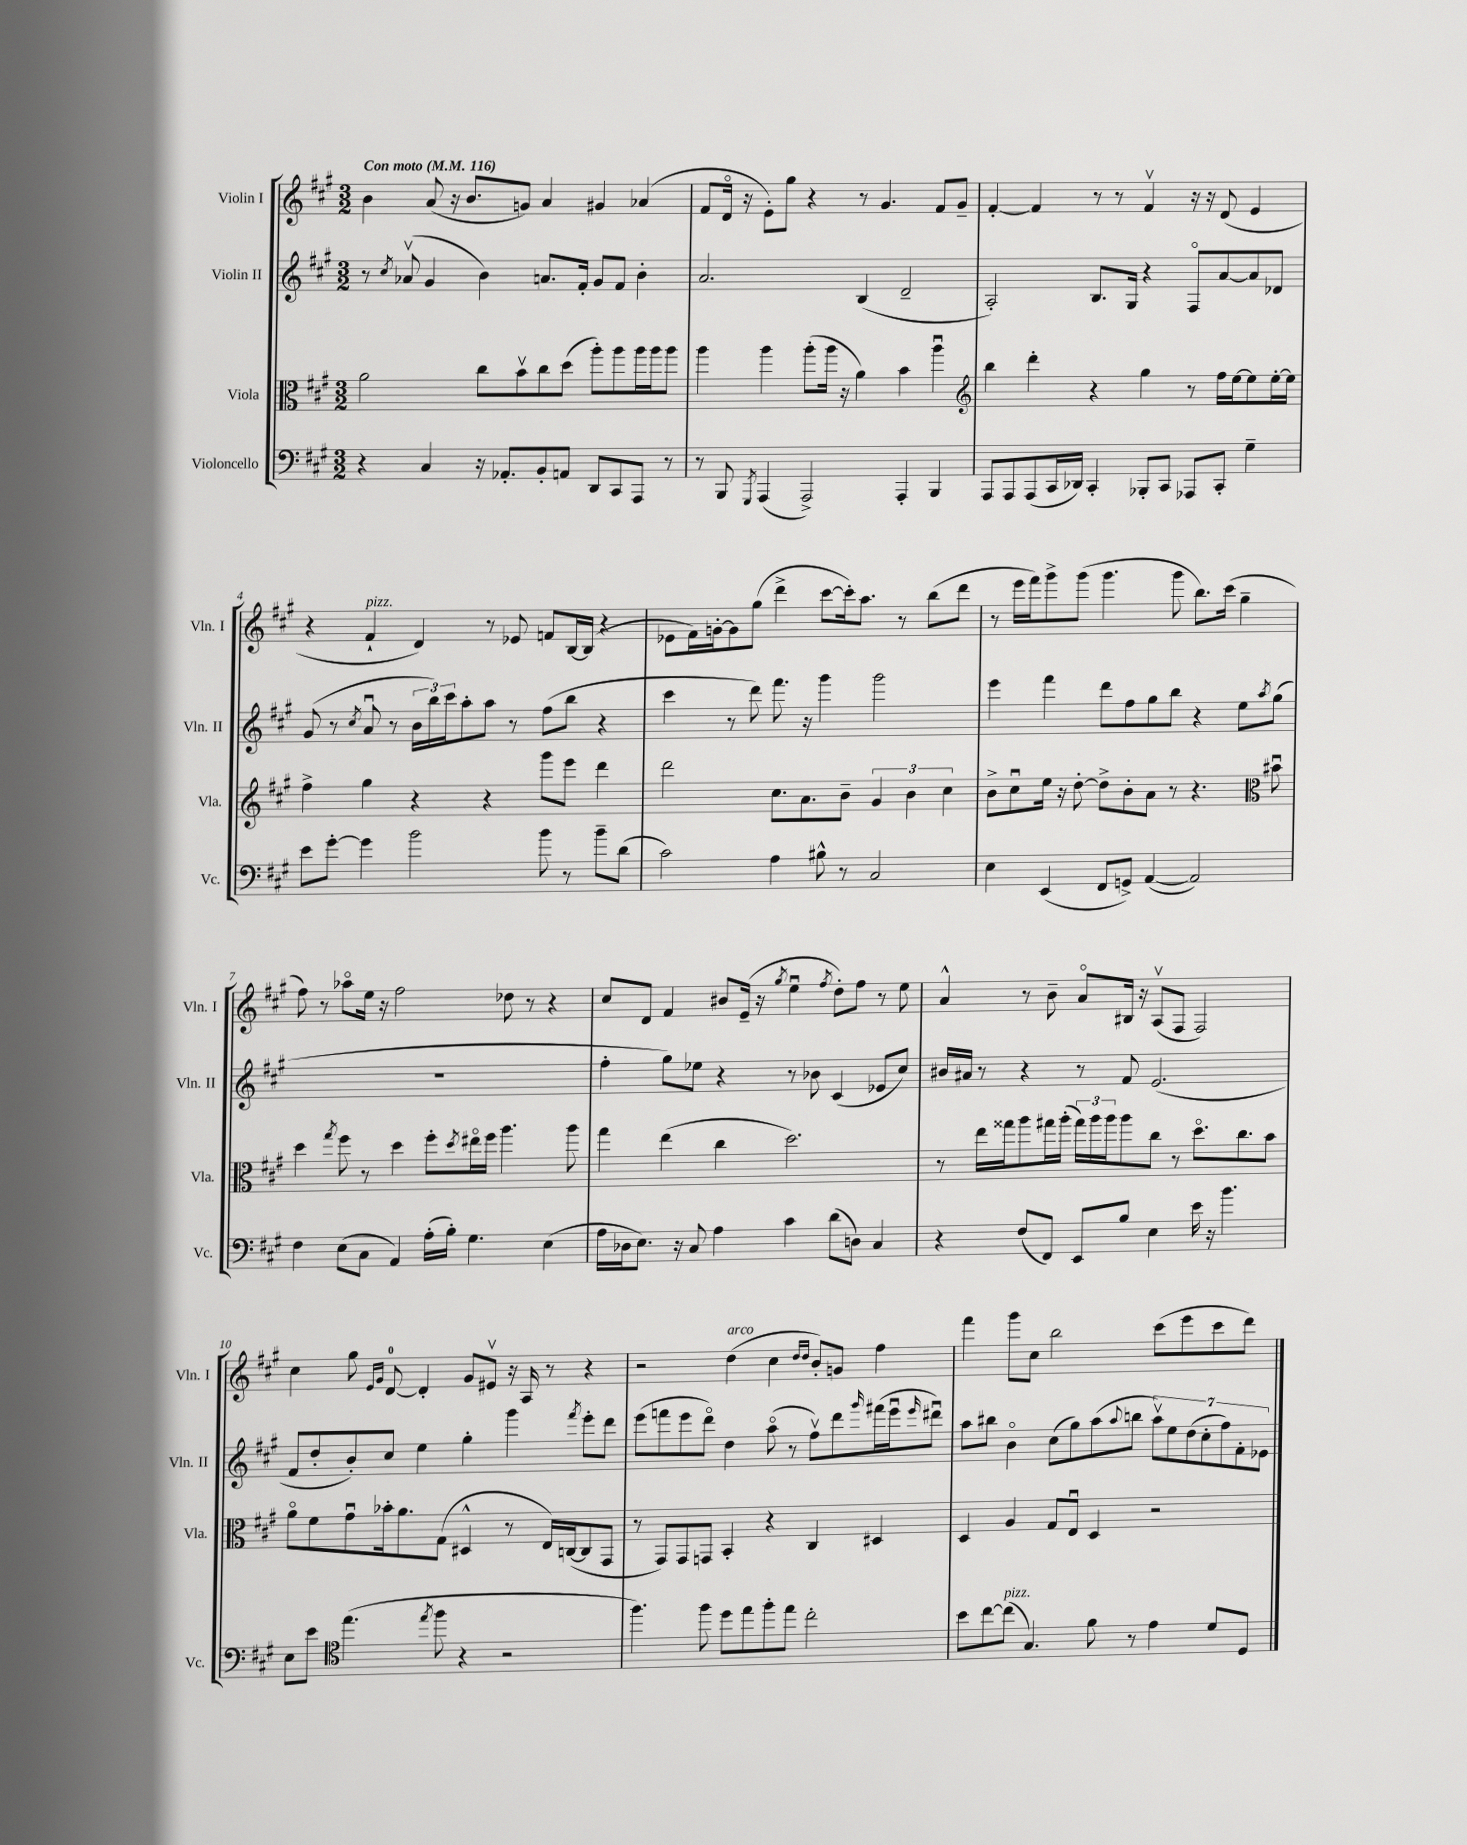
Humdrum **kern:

**kern	**kern	**kern	**kern
*part4	*part3	*part2	*part1
*staff4	*staff3	*staff2	*staff1
*I"Violoncello	*I"Viola	*I"Violin II	*I"Violin I
*I'Vc.	*I'Vla.	*I'Vln. II	*I'Vln. I
*clefF4	*clefC3	*clefG2	*clefG2
*k[f#c#g#]	*k[f#c#g#]	*k[f#c#g#]	*k[f#c#g#]
*M3/2	*M3/2	*M3/2	*M3/2
*MM116	*MM116	*MM116	*MM116
=1	=1	=1	=1
!	!	!	!LO:TX:a:B:t=Con moto
4r	2a\	8r	4b\
.	.	8qcc#/	.
.	.	(8a-Xv/	.
4C#/	.	4g#/	(8a/
.	.	.	16r
.	.	.	8.b/L
16r	8cc#\L	4b\)	.
8.AA-X'/L	.	.	.
.	8bv\	.	8gn/J)
8BB'/	8cc#\	8.an/L	4a/
8AAn/J	(8dd\J	.	.
.	.	16f#'/Jk	.
8DD/L	8aa'\L)	8g#/L	4g#X/
8CC#/	8aa\	8f#/J	.
8AAA/J	16aa\L	4b'\	(4a-X/
.	16aa\J	.	.
8r	8aa\J	.	.
=2	=2	=2	=2
8r	4aa\	2.a/	8f#/L
8BBB/	.	.	16d/Jk
.	.	.	16r
8qGGG#/	.	.	.
(4AAA/	4aa\	.	8e'\L)
.	.	.	8gg#\J
2AAA^/)	(8aa'\L	.	4r
.	16aa\Jk	.	.
.	16r	.	.
.	4a\)	(4B/	8r
.	.	.	4.g#/
4AAA'/	4b\	2d~/	.
4BBB/	4aau\	.	8f#/L
.	.	.	8g#~/J
=3	=3	=3	=3
*	*clefG2	*	*
8AAA/L	4bb\	2A'/)	[4f#'/
8AAA/	.	.	.
(8AAA/	4ddd'\	.	4f#/]
16CC#/L	.	.	.
16DD-X/JJ)	.	.	.
4CC#'/	4r	8.B/L	8r
.	.	.	8r
.	.	16G#/Jk	.
8BBB-X'/L	4gg#\	4r	4f#v/
8CC#/J	.	.	.
8AAA-X/L	8r	8F#/L	16r
.	.	.	16r
8CC#'/J	16ff#\LL	[8a/	(8d/
.	[16ee\J	.	.
4G#~\	8ee\]	8a/]	4e/
.	[16ee'\L	8d-X/J	.
.	16ee\JJ]	.	.
!!LO:LB:g=z
=4	=4	=4	=4
8e\L	4ff#^\	(8g#/	4r
[8g#'\J	.	8r	.
.	.	8qcc#/	.
!	!	!	!LO:TX:a:i:t=pizz.
4g#\]	4gg#\	8au/	4f#`/
.	.	8r	.
2b\	4r	24b\LL	4d/)
.	.	24bb\)	.
.	.	24ccc#\J	.
.	.	8aa'\	.
.	4r	8aa\J	8r
.	.	8r	8e-X/
8b\	8ggg#\L	(8ff#\L	8fn/L
8r	8eee\J	8bb\J	[16B/L
.	.	.	(16B/JJ]
8b~\L	4ddd\	4r	4r
(8d\J	.	.	.
=5	=5	=5	=5
2c#\)	2ddd\	4ccc#\	8e-X\L
.	.	.	16f#\L)
.	.	.	[16gn'\J
.	.	8r	8g\]
.	.	8ddd\)	(8gg#\J
4A\	8.cc#\L	8.fff#\	4ddd^\
.	8.a\	16r	.
8B#X^^\	.	4ggg#\	[8ccc#\L
8r	8b~\J	.	16ccc#'\k])
.	.	.	8.aa\J
2C#/	6g#/	2ggg#\	.
.	.	.	8r
.	6b\	.	.
.	.	.	(8bb\L
.	6cc#\	.	.
.	.	.	8ddd\J
=6	=6	=6	=6
4E\	8b^\L	4eee\	8r
.	8cc#u\	.	16eee\LL
.	.	.	16fff#\J)
(4EE/	16ee\Jk	4fff#\	8ggg#^\
.	16r	.	.
.	[8dd'\	.	(8ggg#\J
8FF#/L	8dd^\L]	8ddd\L	4.ggg#\
8GGn^/J)	8b'\	8ff#\	.
([4AA/	8a\J	8gg#\	.
.	8r	8bb\J	8ggg#\
2AA/])	4.r	4r	8.bb\L)
.	.	.	(16ccc#\Jk
.	.	8ee\L	4gg#~\
*	*clefC3	*	*
.	.	8qaa/	.
.	8b#Xu\	(8gg#\J	.
!!LO:LB:g=z
=7	=7	=7	=7
4F#\	4dd\	1.r	8ff#\)
.	.	.	8r
.	8qgg#/	.	.
(8E\L	8ff#\	.	8aa-X\L
8C#\J	8r	.	16ee\Jk
.	.	.	16r
4AA/)	4dd\	.	2ff#\
(16A'\LL	8ff#'\L	.	.
16B'\JJ)	.	.	.
.	8qdd/	.	.
4.G#\	16ee#X\L	.	.
.	16ff#\JJ	.	.
.	4.aa\	.	8dd-X\
.	.	.	8r
(4E\	.	.	4r
.	8aa\	.	.
=8	=8	=8	=8
16A\LL	4gg#\	4ff#'\	8cc#/L
16D-X\J	.	.	.
8.E\J)	.	.	8d/J
.	(4ee\	8gg#\L)	4f#/
16r	.	.	.
8C#/	.	8ee-X\J	.
4A\	4cc#\	4r	8b#X/L
.	.	.	(16e~/Jk
.	.	.	16r
.	.	.	8qgg#/
4c#\	2.dd\)	8r	4eeu\
.	.	8b-X\	.
.	.	.	8qff#/
(8d\L	.	(4c#/	8dd'\L)
8Dn\J)	.	.	8ff#\J
4C#/	.	8e-X/L	8r
.	.	8cc#/J)	8ee\
=9	=9	=9	=9
4r	8r	16b#X/LL	4a^^/
.	.	16a#X/JJ	.
.	16ee\LL	8r	.
.	16gg##X\J	.	.
(8F#/L	8aa\	4r	8r
8FF#/J)	16gg#X\L	.	8b~\
.	(16aa'\JJ	.	.
8EE/L	24gg#\LL)	8r	8a/L
.	24aa\	.	.
.	24aa\J	.	.
8B/J	8aa\	8f#/	16B#X/Jk
.	.	.	16r
4E\	8cc#\J	(2.e/	(8Av/L
.	8r	.	8F#/J
16e\	8.dd\L	.	2F#/)
16r	.	.	.
4.b\	.	.	.
.	8.cc#\	.	.
.	8b\J	.	.
!!LO:LB:g=z
=10	=10	=10	=10
8E\L	8a\L	8f#/L	4cc#\
8e\J	8f#\	8dd'/	.
*clefC4	*	*	*
(4.ee\	8g#u\	8b'/)	8gg#\
.	.	.	16qqe/LL
.	.	.	16qqg#/JJ
.	16b-X'\k	8cc#/J	[8d/
.	8.a\	.	.
.	.	4ee\	4d'/]
8qee/	.	.	.
8ff#\	(8G#\J	.	.
4r	4D#X^^/	4gg#'\	8g#/L
.	.	.	8e#Xv/J
2r	8r	4ggg#\	16r
.	.	.	16A/
.	16E/LL)	.	8r
.	([16Cn/J	.	.
.	.	8qfff#/	.
.	8C/]	8eee'\L	4r
.	8GG#/J	8ddd\J	.
=11	=11	=11	=11
4.ff#\)	8r	(8eee\L	2r
.	8GG#/L)	8fffn\	.
.	8GG#/	8eee\	.
8ff#\	8GGn/J	8ddd\J)	.
!	!	!	!LO:TX:a:i:t=arco
8dd\L	4BB'/	4dd\	(4dd\
8ee\	.	.	.
8ff#'\	4r	(8aa\	4cc#\
8ee\J	.	8r	.
.	.	.	16qqdd/LL
.	.	.	16qqdd/JJ
2cc#'\	4C#/	8ff#v\L)	8b'/L)
.	.	8ddd\	8gn/J
.	.	16qqggg#/	.
.	4D#X/	(16fff#X\L	4ff#\
.	.	16eeeu\J	.
.	.	16qqeee/	.
.	.	8ddd#Xu\J)	.
=12	=12	=12	=12
8b\L	4D/	8aa\L	4fff#\
[8cc#\	.	8bb#X\J	.
!LO:TX:a:i:t=pizz.	!	!	!
(8cc#\J]	4A/	4b\	8ggg#\L
4.G#/)	.	.	8cc#\J
.	8G#/L	(8cc#\L	2bb\
.	8Eu/J	8gg#\)	.
8f#\	4D/	(8aa\	.
.	.	8qqaa/	.
8r	.	8bbn\J	.
4e\	2r	14aav\L)	(8ccc#\L
.	.	14ee\	.
.	.	.	8eee\
.	.	(14dd\	.
.	.	14cc#'\	.
8d/L	.	.	8ccc#\
.	.	14ff#\)	.
.	.	14f#'\	.
8D/J	.	.	8ddd\J)
.	.	14e-X\J	.
==	==	==	==
*-	*-	*-	*-
